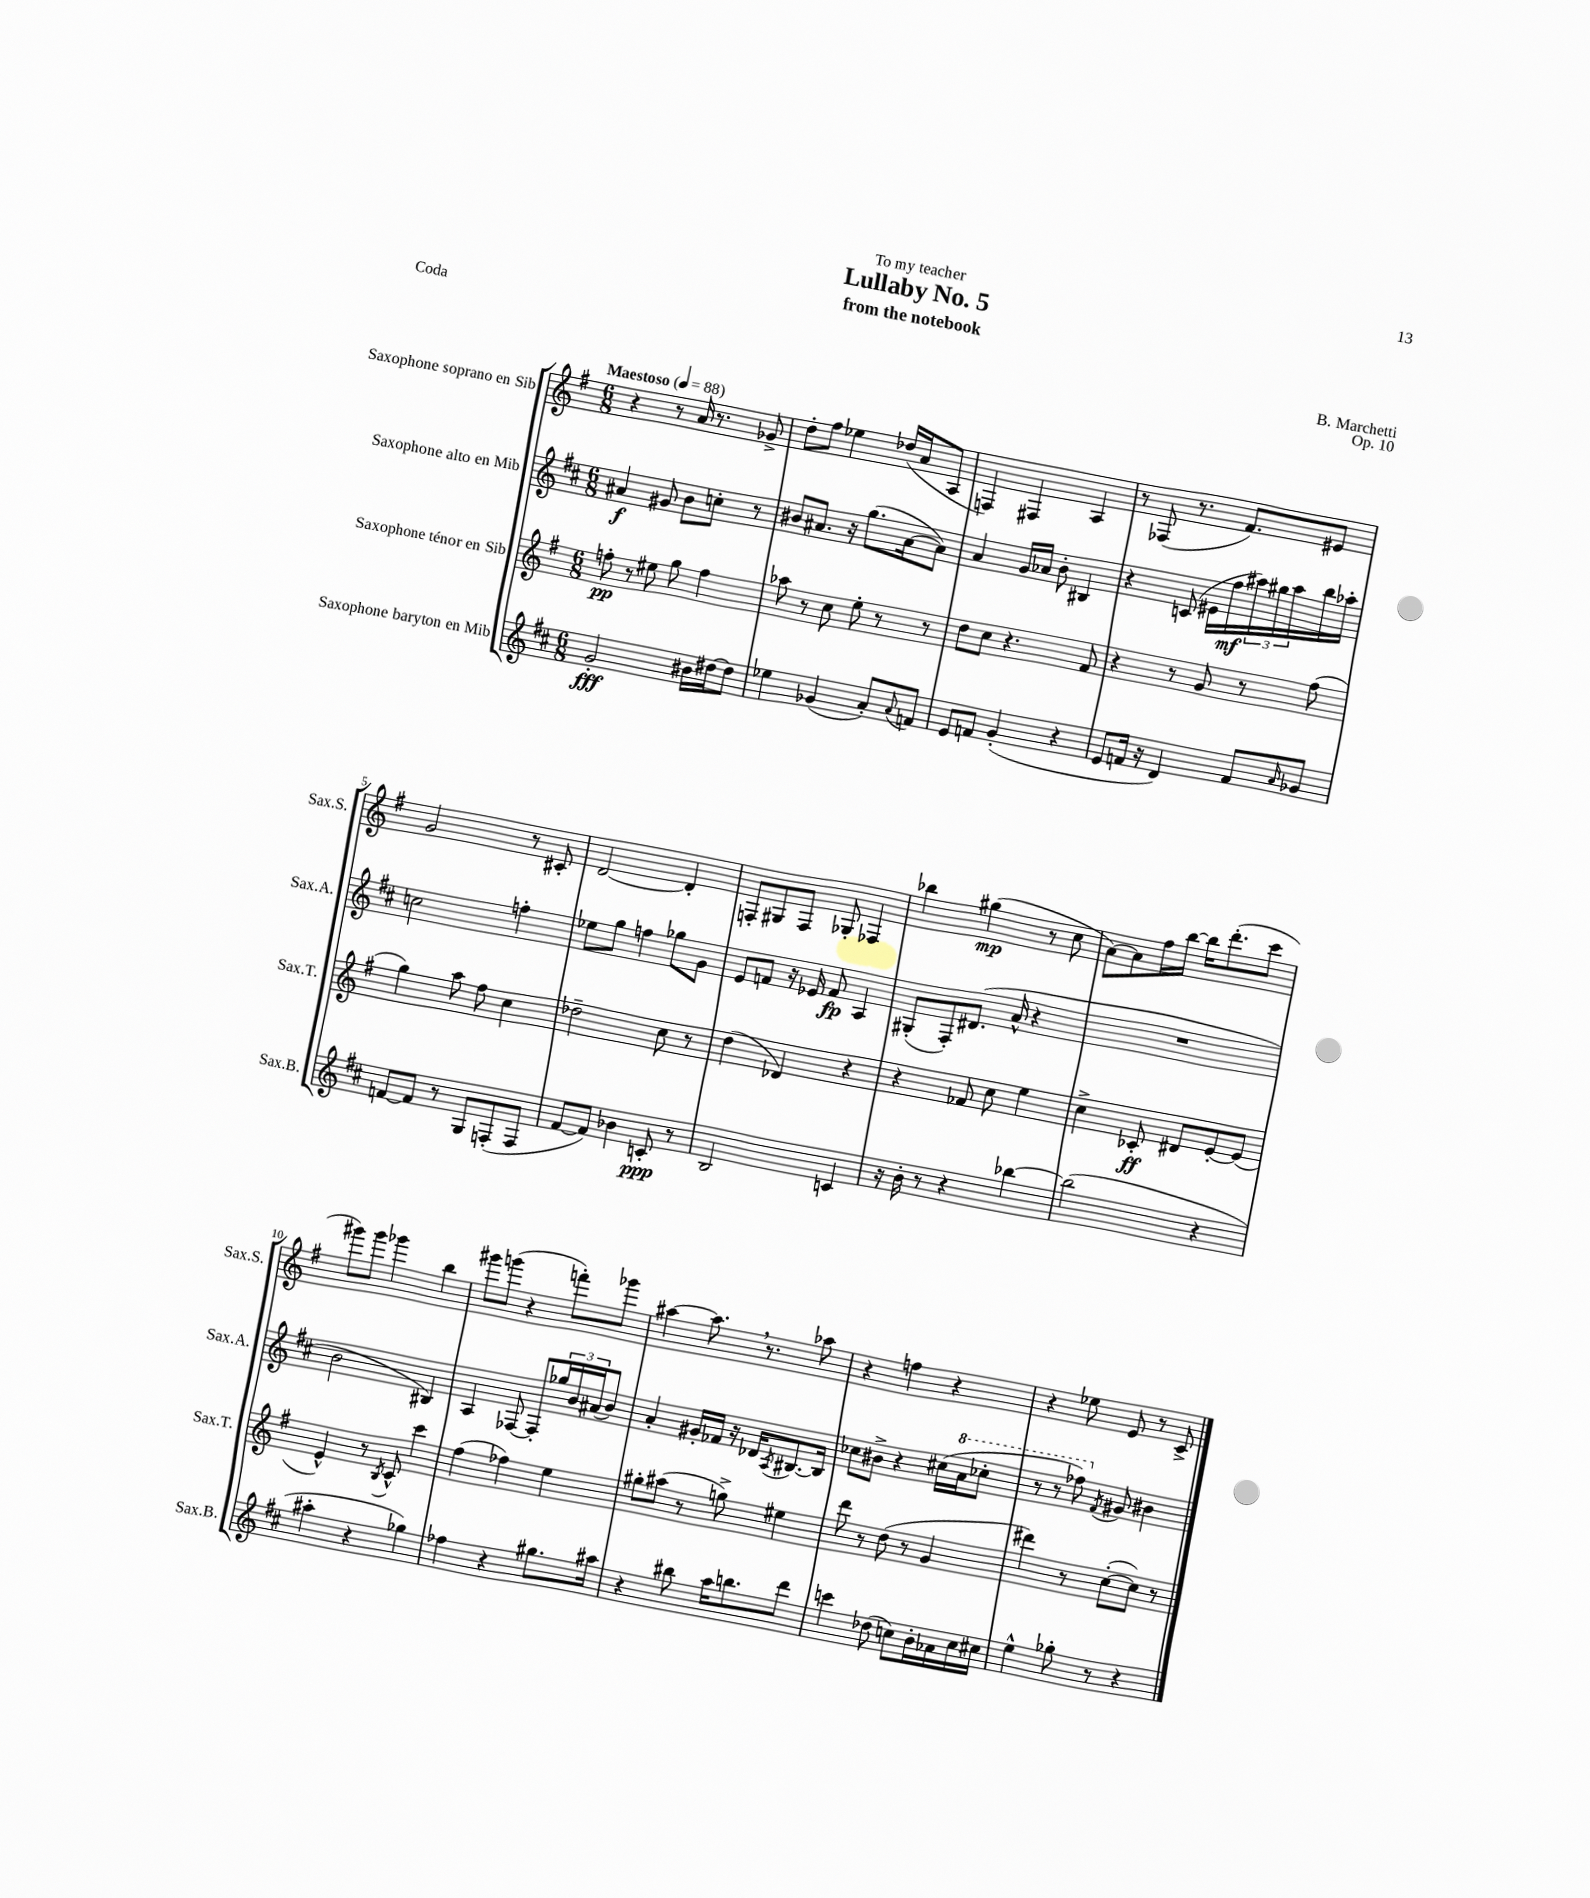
\header { title = "Lullaby No. 5" composer = "B. Marchetti" subtitle = "from the notebook" dedication = "To my teacher" opus = "Op. 10" piece = "Coda" }
<<
\new StaffGroup <<
\new Staff = "s0" \with { instrumentName = "Saxophone soprano en Sib" shortInstrumentName = "Sax.S." } {
    \clef treble \key g \major \numericTimeSignature \time 6/8 \tempo "Maestoso" 4 = 88
    r4 r8 a'16 r8. ges'8-> |
    d''8-. fis''8 ees''4 des''16( a'16 a8 |
    f4) fis4 a4 |
    r8 fes8( r8. fis'8.) eis'8 |
    g'2 r8 cis'8-. |
    d'2~ d'4-. |
    f8-. gis8 f8 ges8-. fes4 |
    bes''4 gis''4\mp( r8 c''8 |
    a'8~) a'8 fis''16 b''16~ b''16 d'''8.-.( c'''8 |
    gis'''8) gis'''8 ges'''4 b''4 |
    gis'''8 g'''8( r4 f'''8-.) ges'''8 |
    ais''4~ ais''8. \breathe r8. aes''8 |
    r4 f''4 r4 |
    r4 ees''8 e'8 r8 c'8-> \bar "|." |
}
\new Staff = "s1" \with { instrumentName = "Saxophone alto en Mib" shortInstrumentName = "Sax.A." } {
    \clef treble \key d \major \numericTimeSignature \time 6/8
    ais'4\f gis'8 b'8 c''8-. r8 |
    bis'8 ais'8. r16 g''8.( ais'16~ ais'8) |
    a'4 g'16 aes'16 b'8-. bis4 |
    r4 c'8( eis'16 fis''16\mf \tuplet 3/2 { ais''16) gis''16 ais''16 } b''16 aes''16-. |
    c''2 f''4-. |
    ees''8 g''8 f''4 ges''8 g'8 |
    e'8 f'8 r16 ees'16 f'8\fp a4 |
    gis8-.( fis8-.) dis'8.( a'16-^ r4 |
    R2. |
    b'2 bis4) |
    a4 fes8~ fes8-. \tuplet 3/2 { ges''16 b'16 ais'16( } b'8) |
    a'4-. gis'16-. fes'16 r16 des'16 \acciaccatura { a8 } bis8.~ bis16 |
    ces''8 bis'8-> r4 cis''16( \ottava #1 a''16 ces'''8-. |
    r8 r8 fes'''8) \ottava #0 \acciaccatura { fis'8 } gis'8 bis'4 \bar "|." |
}
\new Staff = "s2" \with { instrumentName = "Saxophone ténor en Sib" shortInstrumentName = "Sax.T." } {
    \clef treble \key g \major \numericTimeSignature \time 6/8
    f''8-.\pp r8 eis''8 g''8 f''4 |
    aes''8 r8 c''8 e''8-. r8 r8 |
    d''8 c''8 r4. fis'8 |
    r4 r8 g'8 r8 fis''8( |
    g''4) a''8 fis''8 c''4 |
    des''2-- c''8 r8 |
    d''4( des'4) r4 |
    r4 fes'8 c''8 e''4 |
    c''4-> ces'8-.\ff dis'8 e'8~-. e'8( |
    e'4-^) r8 \acciaccatura { b8 } c'8-^ c'''4 |
    fis''4( fes''4) e''4 |
    gis''8-. ais''8( r8 g''8->) eis''4 |
    d'''8 r8 d''8( r8 g'4 |
    dis'''4) r8 c''8~-.( c''8) r8 \bar "|." |
}
\new Staff = "s3" \with { instrumentName = "Saxophone baryton en Mib" shortInstrumentName = "Sax.B." } {
    \clef treble \key d \major \numericTimeSignature \time 6/8
    g'2-.\fff bis'16 dis''16~ dis''8 |
    ees''4 ges'4( a'8-.) \appoggiatura { a'8 } f'8 |
    e'8 f'8 g'4-.( r4 |
    e'8 f'16 r16 d'4) f'8 \grace { a'16 } ges'8 |
    f'8~ f'8 r8 g8 f8-.( f8 |
    fis'8~ fis'8) bes'4 c'8-.\ppp r8 |
    b2 c'4 |
    r16 b'16-. r8 r4 bes''4~ |
    bes''2( r4 |
    ais''4-. r4 ges''4) |
    fes''4 r4 gis''8. ais''16 |
    r4 bis''8 a''16 b''8. d'''8 |
    c'''4 des''8( c''8) b'16-. aes'16 c''16 cis''16 |
    e''4-^ ges''8-. r8 r4 \bar "|." |
}
>>
>>
